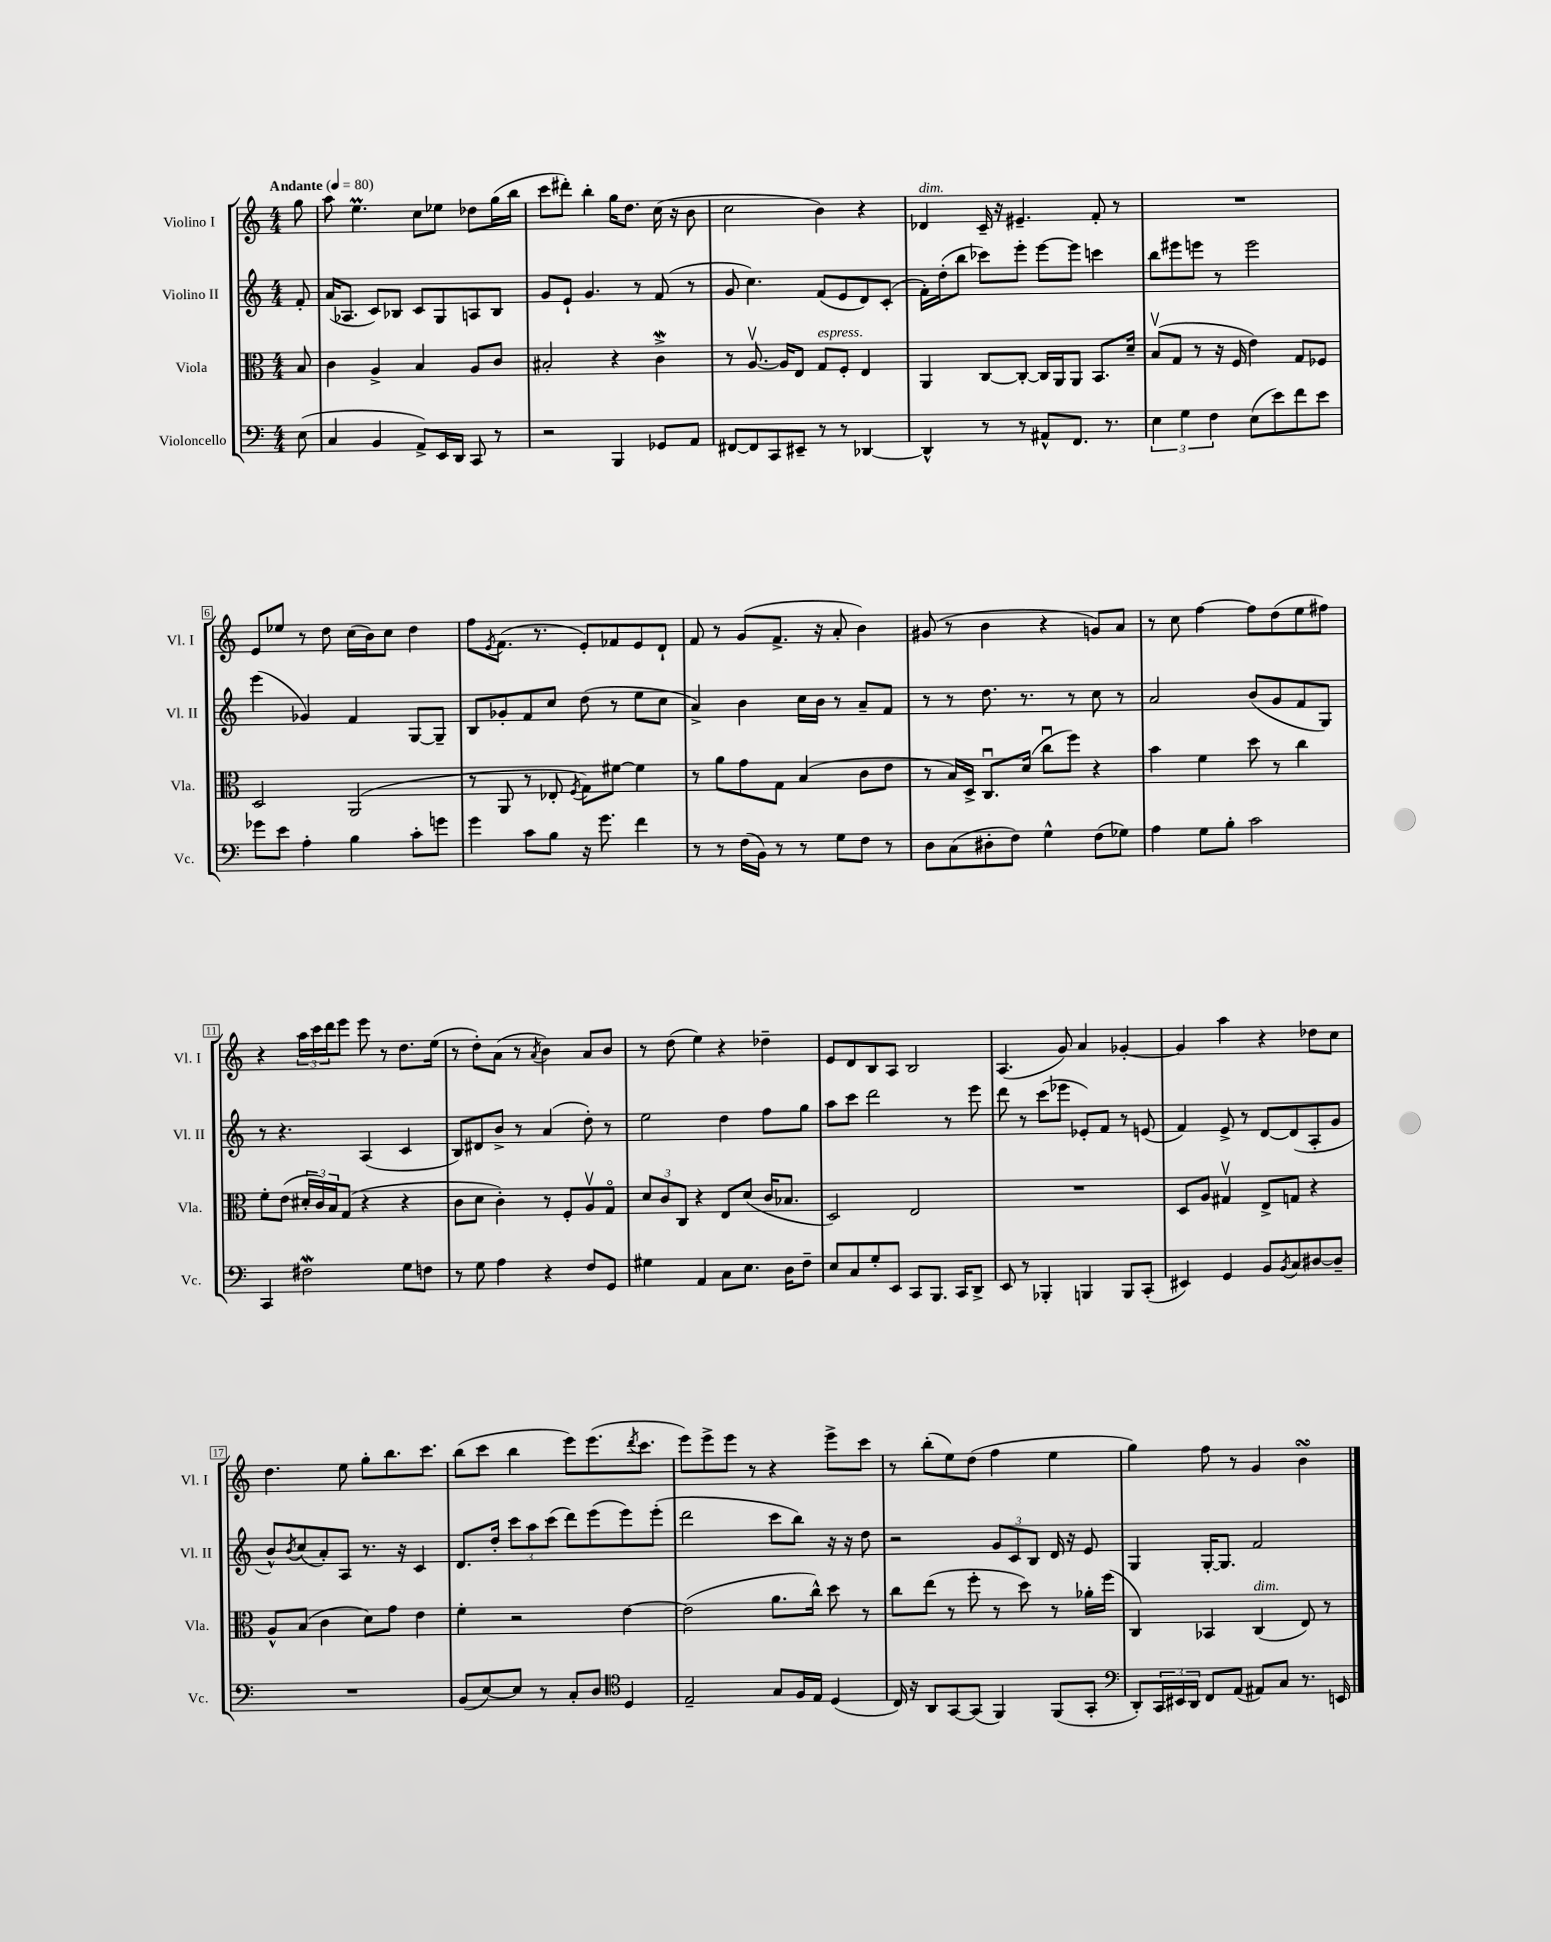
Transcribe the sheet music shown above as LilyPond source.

<<
\new StaffGroup <<
\new Staff = "s0" \with { instrumentName = "Violino I" shortInstrumentName = "Vl. I" } {
    \clef treble \key c \major \numericTimeSignature \time 4/4 \partial 8 \tempo "Andante" 4 = 80
    g''8 |
    a''8 e''4.\prall c''8 ees''8 des''8 g''16( b''16 |
    c'''8 dis'''8-.) b''4-. g''16 d''8. c''16( r16 b'8 |
    c''2 b'4) r4 |
    des'4^\markup { \italic "dim." } c'16-- r16 eis'4.-- f'8-. r8 |
    R1 |
    e'8 ees''8 r8 d''8 c''16( b'16) c''8 d''4 |
    f''8 \acciaccatura { e'8 } f'8.( r8. e'8-.) fes'8 e'8 d'8-! |
    f'8 r8 g'8( f'8.-> r16 a'8-. b'4) |
    gis'8( r8 b'4 r4 g'8) a'8 |
    r8 c''8 f''4~ f''8 d''8( e''8 fis''8) |
    r4 \tuplet 3/2 { a''16 c'''16 d'''16 } e'''8 e'''8 r8 d''8. e''16( |
    r8 d''8-.) a'8( r8 \acciaccatura { a'8 } b'4) a'8 b'8 |
    r8 d''8( e''4) r4 des''4-- |
    e'8 d'8 b8 a8 b2 |
    a4.( g'8) a'4 ges'4~-. |
    ges'4 a''4 r4 des''8 c''8 |
    d''4. e''8 g''8-. b''8. c'''8. |
    b''8( c'''8 b''4 e'''8) e'''8.( \acciaccatura { d'''8 } c'''8. |
    e'''8) e'''8-> e'''8 r8 r4 e'''8-> c'''8 |
    r8 b''8-.( e''8) d''8( f''4 e''4 |
    g''4) f''8 r8 g'4 b'4\turn \bar "|." |
}
\new Staff = "s1" \with { instrumentName = "Violino II" shortInstrumentName = "Vl. II" } {
    \clef treble \key c \major \numericTimeSignature \time 4/4 \partial 8
    f'8-. |
    a'16( aes8. c'8) bes8 c'8 g8 a8 bes8 |
    g'8 e'8-! g'4. r8 f'8( r8 |
    g'8 c''4.) f'8( e'8 d'8) c'8-.( |
    f'16-.) d''16-.( b''8 ces'''8) e'''8-. e'''8~ e'''8 c'''4 |
    b''8 eis'''8 e'''8 r8 e'''2 |
    e'''4( ges'4) f'4 g8~ g8-- |
    b8 ges'8-. f'8 c''8 d''8( r8 e''8 c''8 |
    a'4->) b'4 c''16 b'16 r8 a'8-- f'8 |
    r8 r8 d''8. r8. r8 c''8 r8 |
    a'2 b'8( g'8 f'8 g8) |
    r8 r4. a4( c'4 |
    b8) dis'8 b'8-> r8 a'4( d''8-.) r8 |
    e''2 d''4 f''8 g''8 |
    a''8 c'''8 d'''2 r8 e'''8 |
    d'''8 r8 c'''8( ees'''8 ees'8-.) f'8 r8 e'8( |
    f'4) e'8-> r8 d'8~ d'8( a8-. g'8 |
    b'8-^) \acciaccatura { b'8 } c''8( a'8-.) a8 r8. r16 c'4 |
    d'8. d''16-. \tuplet 3/2 { c'''8 a''8 c'''8( } d'''8) e'''8( e'''8) e'''8-.( |
    d'''2 c'''8 b''8) r16 r16 d''8 |
    r2 \tuplet 3/2 { g'8 c'8 b8 } d'16 r16 e'8 |
    g4 g16~-. g8. f'2 \bar "|." |
}
\new Staff = "s2" \with { instrumentName = "Viola" shortInstrumentName = "Vla." } {
    \clef alto \key c \major \numericTimeSignature \time 4/4 \partial 8
    b8 |
    c'4 a4-> b4 a8 c'8 |
    bis2-. r4 c'4->\mordent |
    r8 a8.~\upbow a16 e8 g8^\markup { \italic "espress." } f8-. e4 |
    a,4 c8~ c8~-. c16 a,16 a,8 b,8. d'16-- |
    b8\upbow( g8 r8 r16 f16 e'4) g8 fes8 |
    d2 a,2( |
    r8 a,8 r8 ees8-. \acciaccatura { f8 } g8) fis'8~ fis'4 |
    r8 a'8 g'8 g8 b4( c'8 e'8 |
    r8 b16) d16-> c8.\downbow d'16( c''8\downbow f''8) r4 |
    b'4 f'4 d''8 r8 c''4 |
    f'8-. e'8( \tuplet 3/2 { dis'16-. c'16) b16 } g8( r4 r4 |
    c'8 d'8 c'4-.) r8 f8-. a8\upbow g8\flageolet |
    \tuplet 3/2 { d'8 c'8 c8 } r4 e8 d'8( c'16 bes8. |
    d2) e2 |
    R1 |
    d8 a8 gis4\upbow e8-> g8 r4 |
    a8-^ b8( c'4 d'8) g'8 e'4 |
    f'4-. r2 e'4~ |
    e'2( a'8. c''16-^) d''8 r8 |
    c''8 e''8( r8 f''8-. r8 d''8) r8 aes'16-. f''16( |
    c4) bes,4 c4^\markup { \italic "dim." }( e8) r8 \bar "|." |
}
\new Staff = "s3" \with { instrumentName = "Violoncello" shortInstrumentName = "Vc." } {
    \clef bass \key c \major \numericTimeSignature \time 4/4 \partial 8
    e8( |
    c4 b,4 a,8->) e,16 d,16 c,8 r8 |
    r2 b,,4 ges,8 a,8 |
    fis,8~ fis,8 c,8 eis,8-- r8 r8 des,4~ |
    des,4-^ r8 r8 ais,8-^ f,8. r8. |
    \tuplet 3/2 { e4 g4 f4 } e8( e'8) f'8 e'8 |
    ges'8 e'8 a4-. b4 c'8-. g'8 |
    g'4 c'8 b8 r16 g'8. f'4 |
    r8 r8 f16( b,16) r8 r8 g8 f8 r8 |
    d8 c8( dis8-. f8) g4-^ f8( ges8) |
    a4 g8 b8-. c'2 |
    c,4 fis2\mordent g8 f8 |
    r8 g8 a4 r4 f8 g,8 |
    gis4 a,4 c8 e8. d16 f8-- |
    e8 c8 g8-. e,8 c,8 b,,8. c,16 d,8-> |
    e,8 r8 bes,,4-. b,,4 b,,8 c,8-.( |
    eis,4) g,4 b,8 \acciaccatura { b,8 } c8 dis8~ dis8-- |
    R1 |
    b,8( e8~) e8 r8 c8-. d8 \clef tenor d4 |
    e2-- g8 f16 e16 d4( |
    c16) r16 a,8 g,8~ g,8( f,4) f,8( g,8-. |
    \clef bass d,8-.) \tuplet 3/2 { c,16 eis,16 d,16 } f,8 a,8( ais,8) c8 r8. e,16 \bar "|." |
}
>>
>>
\layout { \context { \Score \override BarNumber.stencil = #(make-stencil-boxer 0.1 0.3 ly:text-interface::print) } }
